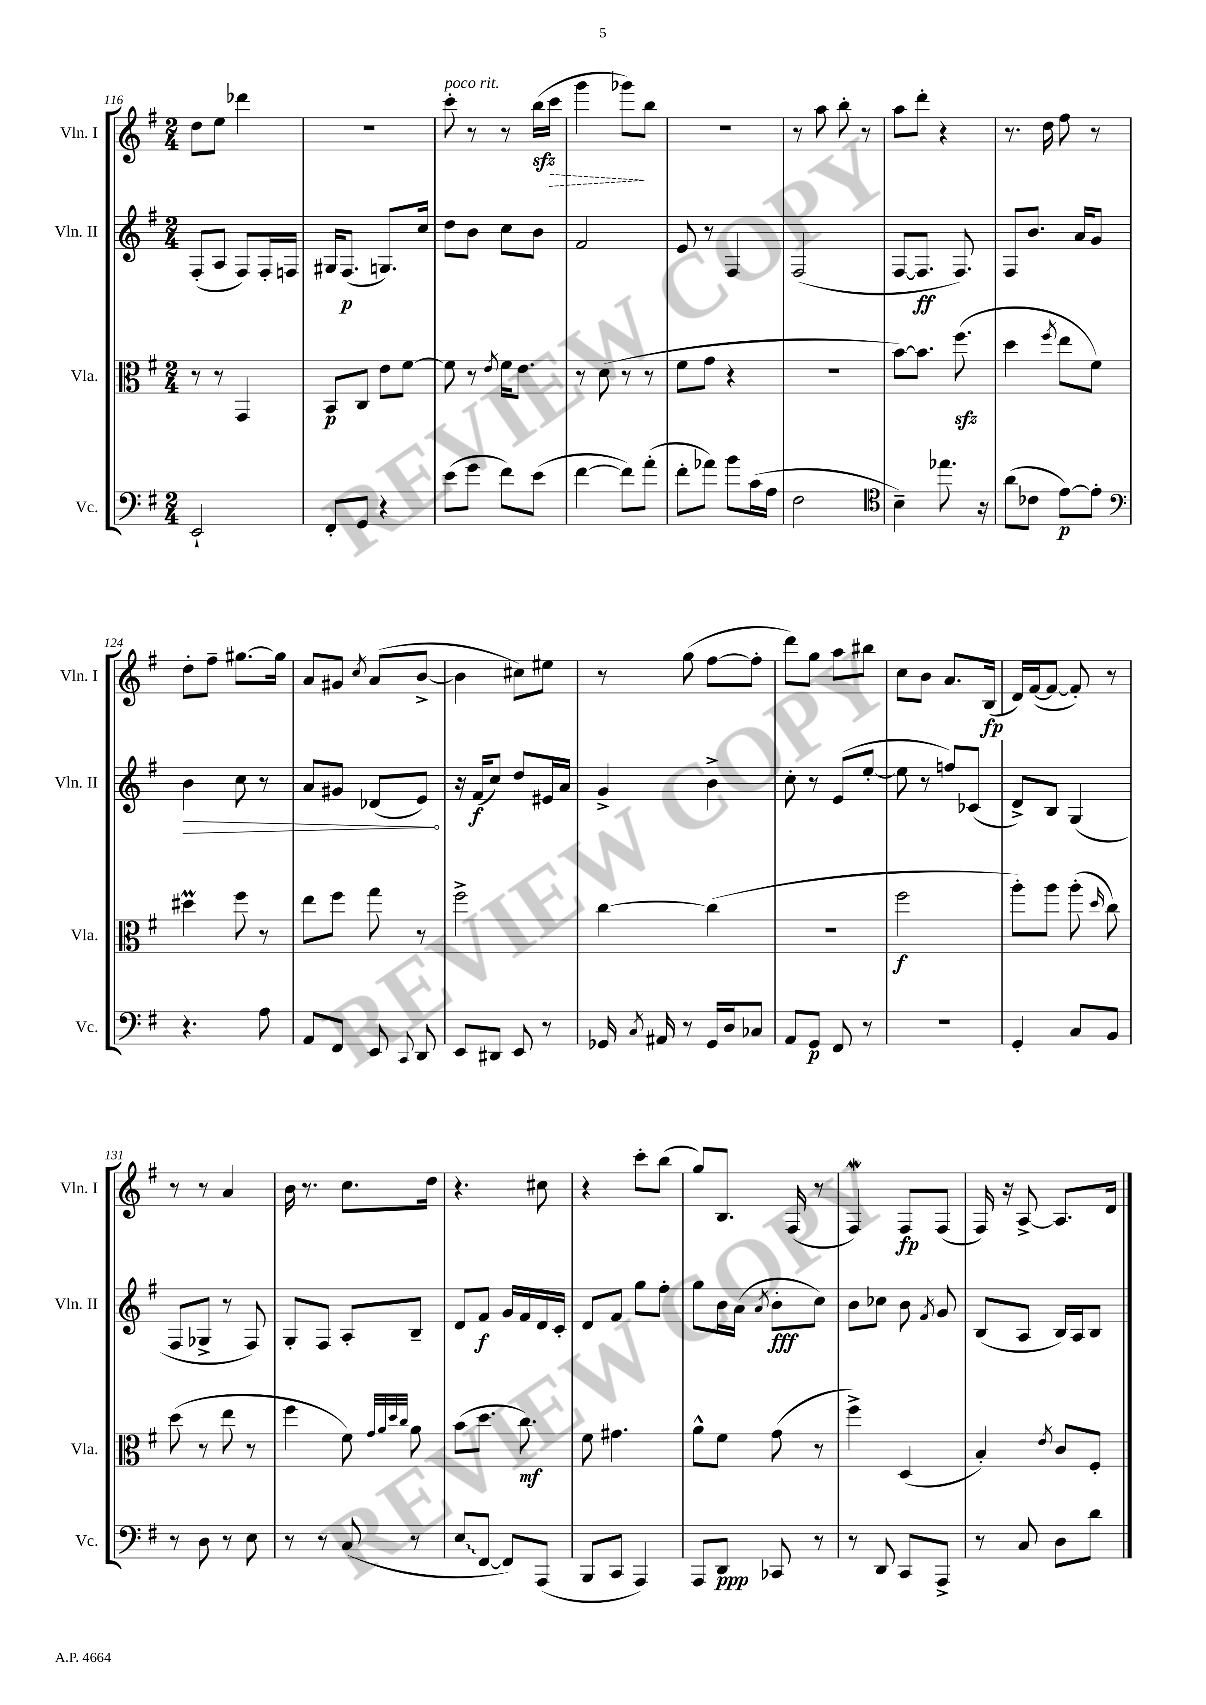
<<
\new StaffGroup <<
\new Staff = "s0" \with { instrumentName = "Vln. I" shortInstrumentName = "Vln. I" } {
    \clef treble \key g \major \numericTimeSignature \time 2/4
    \autoBeamOff d''8[ e''8] des'''4 |
    r2 |
    c'''8-.^\markup { \italic "poco rit." } r8 r8 b''16[\sfz( \once \override Hairpin.style = #'dashed-line c'''16]\> |
    g'''4 ges'''8[\!) b''8] |
    R2 |
    r8 a''8 b''8-. r8 |
    a''8[ d'''8]-. r4 |
    r8. d''16 fis''8 r8 |
    d''8[-. fis''8]-- gis''8.[~ gis''16] |
    a'8[ gis'8] \acciaccatura { c''8 } a'8[( b'8]~-> |
    b'4 cis''8[) eis''8] |
    r8 g''8( fis''8[~ fis''8]-. |
    d'''8[) g''8] a''8[ bis''8] |
    c''8[ b'8] a'8.[ b16]\fp( |
    d'16[) fis'16~( fis'8]~ fis'8-.) r8 |
    r8 r8 a'4 |
    b'16 r8. c''8.[ d''16] |
    r4. cis''8 |
    r4 c'''8[-. b''8]( |
    g''8[) b8.] fis16( r8 |
    fis4\mordent) fis8[\fp fis8]( |
    fis16) r16 a8~-> a8.[ d'16] \bar "|." |
}
\new Staff = "s1" \with { instrumentName = "Vln. II" shortInstrumentName = "Vln. II" } {
    \clef treble \key g \major \numericTimeSignature \time 2/4
    \autoBeamOff fis8[-.( a8] fis8[) fis16-. f16] |
    gis16[ fis8.]\p( g8.[) c''16] |
    d''8[ b'8] c''8[ b'8] |
    fis'2 |
    e'8 r8 fis4 |
    fis2( |
    fis8[~ fis8.]\ff fis8.) |
    fis8[ b'8.] a'16[ g'8] |
    \once \override Hairpin.circled-tip = ##t b'4\> c''8 r8 |
    a'8[ gis'8] des'8[( e'8]\!) |
    r16 fis'16[\f( c''8]) d''8[ eis'16 a'16] |
    g'4-> b'4-> |
    c''8-. r8 e'8[( e''8]~-. |
    e''8 r8 f''8[) ces'8]( |
    d'8[->) b8] g4( |
    fis8[ ges8]-> r8 fis8) |
    g8[-. fis8] a8[-. b8]-- |
    d'8[ fis'8]\f g'16[ fis'16 d'16 c'16]-. |
    d'8[ fis'8] g''8[ fis''8]-. |
    g''8[ b'16 a'16]( \acciaccatura { a'8 } b'8[-.\fff c''8]) |
    b'8[ ces''8] b'8 \acciaccatura { fis'8 } g'8 |
    b8[( a8] b16[) a16 b8] \bar "|." |
}
\new Staff = "s2" \with { instrumentName = "Vla." shortInstrumentName = "Vla." } {
    \clef alto \key g \major \numericTimeSignature \time 2/4
    \autoBeamOff r8 r8 g,4 |
    b,8[\p c8] e'8[ fis'8]~ |
    fis'8 r8 \acciaccatura { e'8 } fis'16[ e'8.] |
    r8 d'8( r8 r8 |
    fis'8[ g'8] r4 |
    r2 |
    b'8[~) b'8.] fis''8.\sfz( |
    d''4 \acciaccatura { fis''8 } e''8[ fis'8]) |
    dis''4\prall fis''8 r8 |
    e''8[ fis''8] g''8 r8 |
    fis''2-> |
    c''4~ c''4( |
    R2 |
    fis''2\f |
    a''8[-.) a''8] a''8-.( \grace { d''16 } c''8) |
    d''8( r8 e''8 r8 |
    fis''4 fis'8) \grace { g'32[ a'32 d''32 c''32] } a'8 |
    b'8[( d''8.] c''8.\mf) |
    fis'8 gis'4. |
    a'8[-^ fis'8] g'8( r8 |
    fis''4->) d4( |
    b4-.) \acciaccatura { e'8 } c'8[ fis8]-. \bar "|." |
}
\new Staff = "s3" \with { instrumentName = "Vc." shortInstrumentName = "Vc." } {
    \clef bass \key g \major \numericTimeSignature \time 2/4
    \autoBeamOff e,2-! |
    fis,8[-. g,8] r4 |
    e'8[( g'8] fis'8[) e'8]( |
    fis'4~ fis'8[) a'8]-.( |
    fis'8[-. aes'8]) b'8[ c'16( a16] |
    fis2 |
    \clef tenor b4--) ees''8. r16 |
    a'8[( ces'8] e'8[~\p) e'8]-. |
    \clef bass r4. a8 |
    a,8[ fis,8] e,8 \appoggiatura { c,8 } d,8 |
    e,8[ dis,8] e,8 r8 |
    ges,16 \acciaccatura { c8 } ais,16 r8 ges,16[ d16 ces8] |
    a,8[ g,8]\p fis,8 r8 |
    r2 |
    g,4-. c8[ b,8] |
    r8 d8 r8 e8 |
    r8 r8 c8( r8 |
    \once \override Glissando.style = #'zigzag e8[\glissando fis,8]~ fis,8[) a,,8]( |
    b,,8[ c,8] a,,4) |
    a,,8[ d,8]\ppp ces,8 r8 |
    r8 d,8 c,8[ a,,8]-> |
    r8 c8 d8[ d'8] \bar "|." |
}
>>
>>
\layout { \context { \Score currentBarNumber = #116 } }
